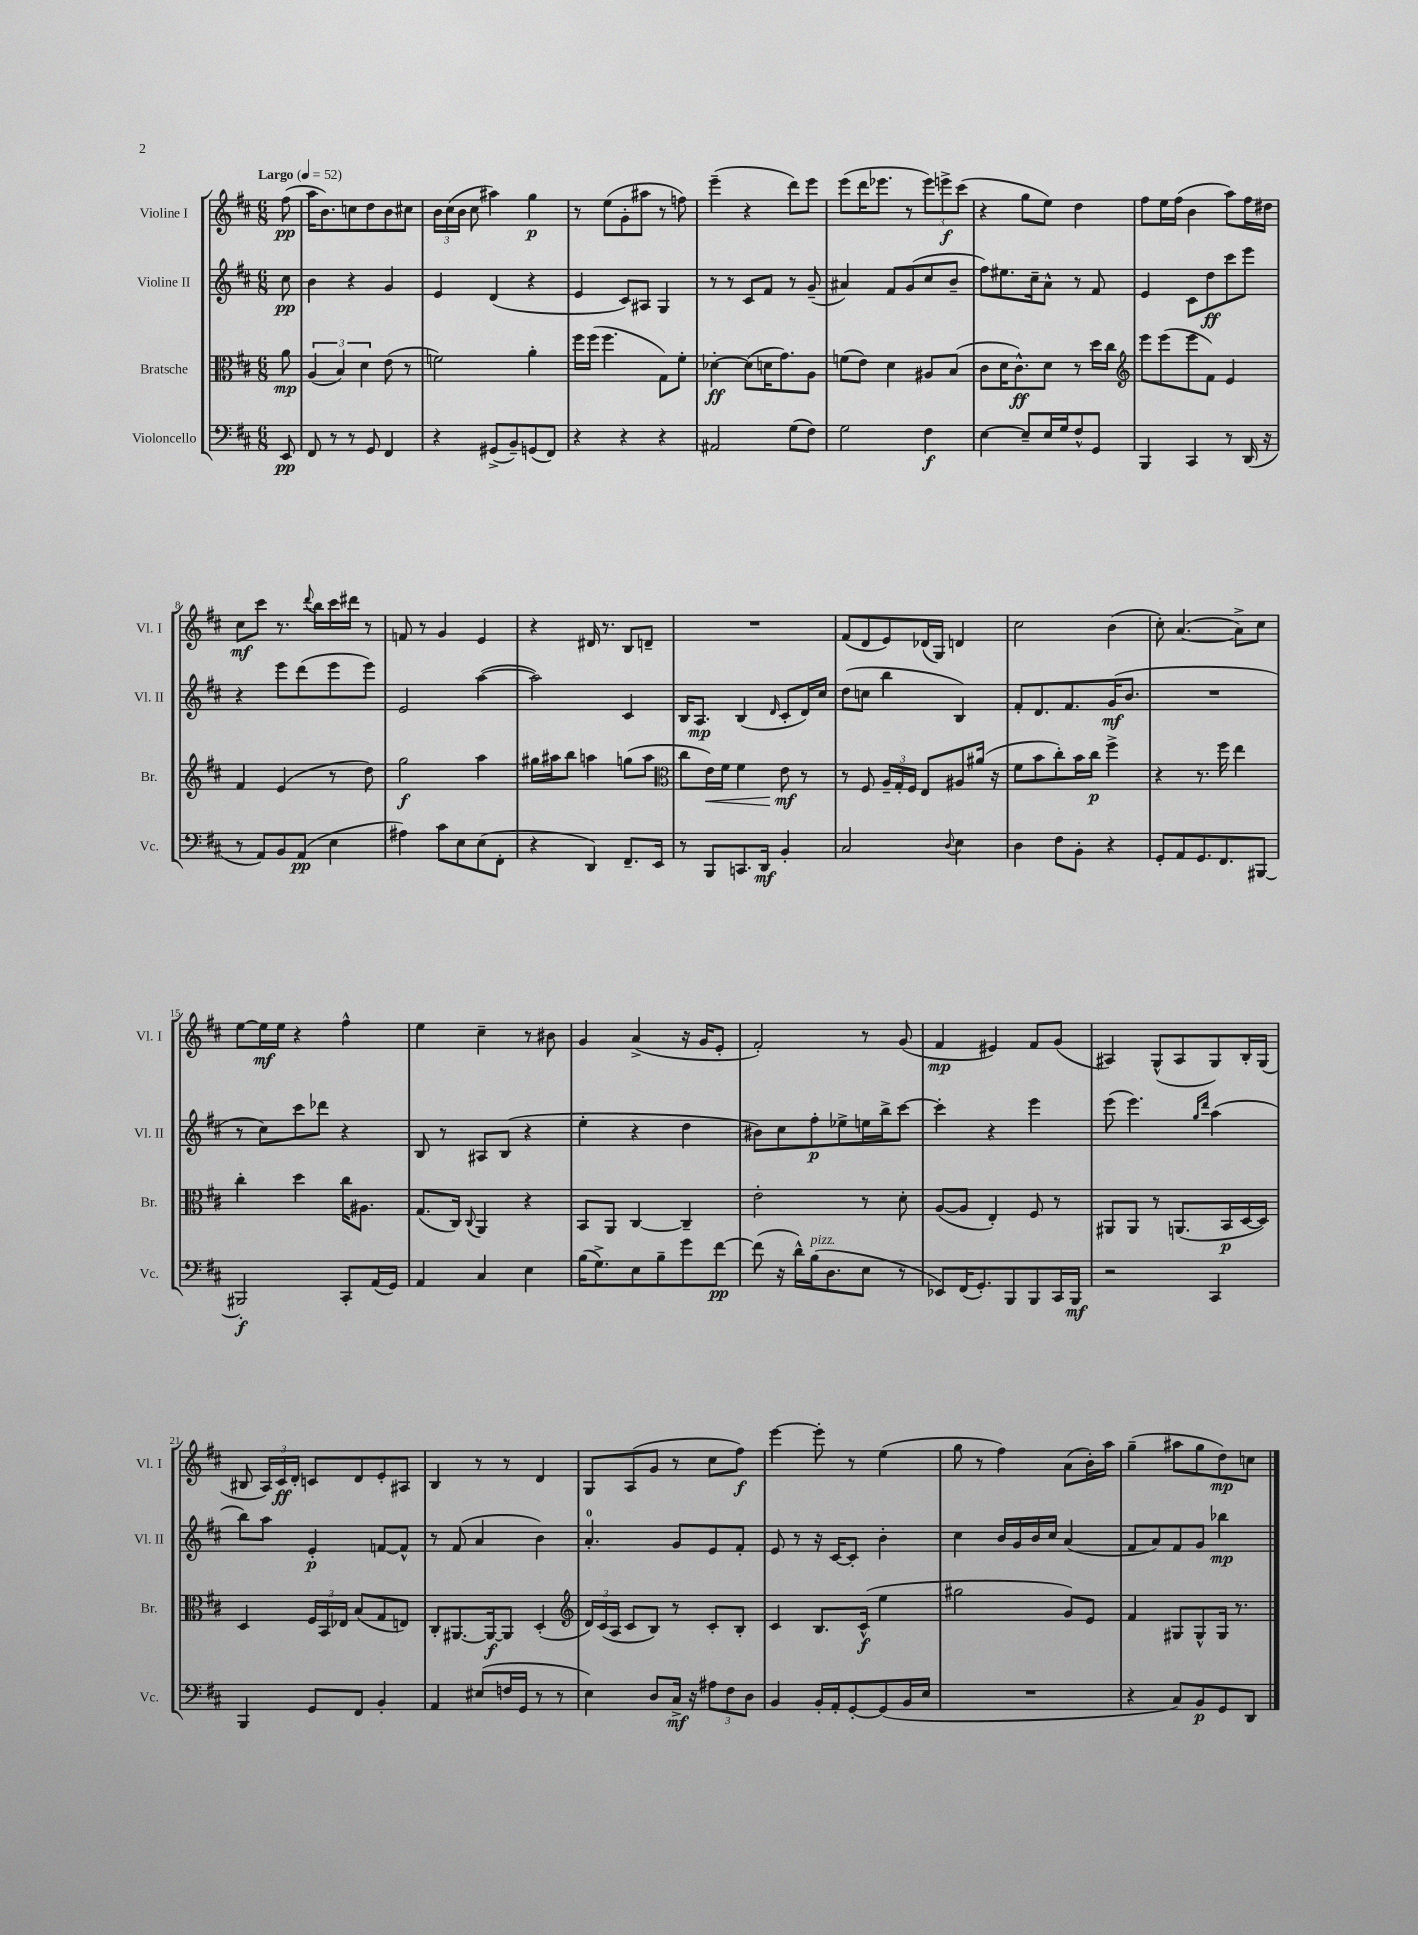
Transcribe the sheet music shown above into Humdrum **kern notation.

**kern	**kern	**kern	**kern
*staff4	*staff3	*staff2	*staff1
*clefF4	*clefC3	*clefG2	*clefG2
*k[f#c#]	*k[f#c#]	*k[f#c#]	*k[f#c#]
*M6/8	*M6/8	*M6/8	*M6/8
*MM52	*MM52	*MM52	*MM52
8EE/	8a\	8cc#\	(8ff#\
=	=	=	=
8FF#/	(6A/	4b\	16aa\LK
.	.	.	8.b\)
8r	.	.	.
.	6B/)	.	.
8r	.	4r	8cc\
.	6d\	.	.
8GG/	.	.	8dd\
4FF#/	(8e\	4g/	8b\
.	8r	.	8cc#\J
=	=	=	=
4r	2f\)	4e/	24b\LL
.	.	.	(24cc#\
.	.	.	24b\JJ
.	.	.	8cc#\
(8GG#^/L	.	(4d/	4aa#\)
8BB~/)	.	.	.
(8GG/	4a'\	4r	4gg\
8FF#/J)	.	.	.
=	=	=	=
4r	16ff#\LL	4e/	8r
.	(16ff#\JJ	.	.
.	4.ff#\	.	(8ee\L
4r	.	8c#/L)	8g'\
.	.	8A#/J	8aa#\J
4r	8G\L)	4G/	8r
.	8f#'\J	.	8ff\)
=	=	=	=
2AA#/	[4d-'\	8r	(4eee~\
.	.	8r	.
.	(8d-\]L	8c#/L	4r
.	16d\K	8f#/J	.
.	8.g\)	.	.
(8G\L	.	8r	8ddd\L)
8F#\J)	8A\J	(8g~/	8eee\J
=	=	=	=
2G\	(8f\L	4a#/)	(8eee\L
.	8e\J)	.	16ddd\K
.	.	.	8.eee-\J
.	4d\	8f#/L	.
.	.	(8g/	8r
4F#\	8A#/L	8cc#/	12eee-\L)
.	.	.	12eee^\
.	(8B/J	8b~/J	.
.	.	.	(12ccc#\J
=	=	=	=
[4E\	8c#\L	8ff#\L)	4r
.	16d\K	8.ee#\	.
.	8.c#^^\)	.	.
8E~/]L	.	.	8gg\L
.	.	16cc#~\k	.
16E/L	8d\J	8a^^\J	8ee\J)
16G/J	.	.	.
8F#^^/	8r	8r	4dd\
8GG/J	16dd\LL	8f#/	.
.	16cc#\JJ	.	.
=	=	=	=
*	*clefG2	*	*
4BBB/	8eee\L	4e/	8ff#\L
.	(8eee\	.	16ee\L
.	.	.	(16ff#\JJ
4CC#/	8eee\	8c#\L	4b\
.	8f#\J)	8dd\	.
8r	4e/	8ccc#\	8aa\L)
(16DD/	.	8eee\J	16ff#\L
16r	.	.	16dd#\JJ
=	=	=	=
8r	4f#/	4r	8cc#\L
8AA/L)	.	.	8ccc#\J
8BB/	(4e/	8eee\L	8.r
(8AA/J	.	(8ddd\	.
.	.	.	8qqddd/
.	.	.	16bb\LL
4E\	8r	8eee\	16ccc#\
.	.	.	16ddd#\JJ
.	8dd\)	8eee\J)	8r
=	=	=	=
4A#\)	2gg\	2e/	8f/
.	.	.	8r
8c#\L	.	.	4g/
8E\	.	.	.
(8E\	4aa\	([4aa\	4e/
8FF#'\J	.	.	.
=	=	=	=
4r	16gg#\LL	2aa\])	4r
.	16aa#\J	.	.
.	8bb\J	.	.
4DD/)	4aa\	.	16d#/
.	.	.	8.r
8.FF#~/L	(8gg\L	4c#/	8B/L
.	8aa\J	.	8d~/J
16EE/Jk	.	.	.
=	=	=	=
*	*clefC3	*	*
8r	8cc#\L	16B/LK	2.r
.	.	8.A/J	.
8BBB/L	16e\L)	.	.
.	16f#\JJ	.	.
8.CC/	4f#\	(4B/	.
16DD/Jk	.	.	.
.	.	16qqd/	.
4BB'/	8e\	8c#'/L	.
.	8r	16d/L)	.
.	.	16cc#/JJ	.
=	=	=	=
2C#/	8r	(8dd\L	(8f#/L
.	8F#/	8cc\J	8d/
.	24A~/LL	4bb\	8e/)
.	24G'/	.	.
.	24F#/JJ	.	.
.	8E/L	.	(16d-/L
.	.	.	16G/JJ)
8qqD/	.	.	.
4E\	8A#/	4B/)	4d/
.	(16a#/Jk	.	.
.	16r	.	.
=	=	=	=
4D\	8f#\L	8f#'/L	2cc#\
.	8b\	8.d/	.
8F#\L	8cc#'\)	.	.
.	.	8.f#/	.
8BB'\J	16b\L	.	.
.	16cc#\JJ	.	.
4r	4ff#^\	(16g/K	(4b\
.	.	8.b/J	.
=	=	=	=
8GG'/L	4r	2.r	8cc#'\)
8AA/	.	.	([4.a/
8.GG/	8.r	.	.
8.FF#/	16ff#\	.	.
.	4ee\	.	8a^\]L)
[8BBB#/J	.	.	8cc#\J
=	=	=	=
2BBB#'/]	4cc#'\	8r	[8ee\L
.	.	8cc#\L)	16ee\]L
.	.	.	16ee\JJ
.	4dd\	8ccc#\	4r
.	.	8ddd-\J	.
8CC#'/L	16cc#\LK	4r	4ff#^^\
.	8.A#\J	.	.
(16AA/L	.	.	.
16GG/JJ)	.	.	.
=	=	=	=
4AA/	(8.G/L	8B/	4ee\
.	.	8r	.
.	16C#/Jk)	.	.
.	8qqC#/	.	.
4C#/	4AA/	8A#/L	4cc#~\
.	.	(8B/J	.
4E\	4r	4r	8r
.	.	.	8b#\
=	=	=	=
(16B\LK	8BB/L	4ee'\	4g/
8.G^\)	.	.	.
.	8AA/J	.	.
8E\	[4C#/	4r	(4a^/
8B~\	.	.	.
8g\	4C#~/]	4dd\	16r
.	.	.	16g/LK
[8f#\J	.	.	8e'/J
=	=	=	=
(8f#\]	2e'\	8b#\L)	2f#'/)
16r	.	8cc#\	.
16d^^\LL)	.	.	.
(16B\J	.	8ff#'\	.
8.D\	.	.	.
.	.	8ee-^\	.
8E\J	8r	16ee\L	8r
.	.	16bb^\J	.
8r	8d'\	[8ccc#\J	(8g/
=	=	=	=
8EE-/L)	([8A/L	4ccc#'\]	4f#/
(16FF#/K	8A/]J	.	.
8.GG'/)	.	.	.
.	4E'/)	4r	4e#/)
8BBB/	.	.	.
8BBB/	8F#/	4eee\	8f#/L
16CC#/L	8r	.	(8g/J
16BBB/JJ	.	.	.
=	=	=	=
2r	8AA#/L	(8eee\	4A#/)
.	8AA#/J	4.eee\)	.
.	8r	.	(8G^^/L
.	(8.AA/L	.	8A#/
.	.	16qqgg/LL	.
.	.	16qqddd/JJ	.
4CC#/	.	(4aa\	8G/)
.	16BB/L	.	.
.	[16D/	.	16B'/L
.	16D/]JJ)	.	(16G/JJ
=	=	=	=
4BBB/	4D/	8bb\L)	8B#/
.	.	8aa\J	24A/LL)
.	.	.	24c#/
.	.	.	24d'/JJ
8GG/L	24F#/LL	4e'/	8c/L
.	24BB/	.	.
.	24E-/JJ	.	.
8FF#/J	(8B/L	.	8d/
4BB'/	8G/	[8f/L	8e'/
.	8E/J)	8f^^/]J	8A#/J
=	=	=	=
4AA/	8C#'/L	8r	4B/
.	[8.AA#/	(8f#/	.
(8E#/L	.	4a/	8r
.	16AA#/_k	.	.
16F/L	8AA#/]J	.	8r
16GG/JJ	.	.	.
8r	(4D'/	4b\)	4d/
8r	.	.	.
=	=	=	=
*	*clefG2	*	*
4E\)	24d/LL)	4.a'/	8G/L
.	(24c#/	.	.
.	24A/JJ	.	.
.	8c#/L	.	(8A/
8D/L	8B/J)	.	8g/J
16C#^/Jk	8r	8g/L	8r
16r	.	.	.
12A#\L	8c#'/L	8e/	8cc#\L
12F#\	.	.	.
.	8B'/J	8f#'/J	8ff#\J)
12D\J	.	.	.
=	=	=	=
4BB/	4c#/	8e/	[4eee\
.	.	8r	.
16BB'/LL	8.B/L	16r	8eee'\]
16AA'/J	.	[16c#/LK	.
[8GG'/	.	8c#'/]J	8r
.	(16c#^^/Jk	.	.
(8GG/]	4ee\	4b'\	(4ee\
16BB/L	.	.	.
16E/JJ	.	.	.
=	=	=	=
2.r	2gg#\	4cc#\	8gg\
.	.	.	8r
.	.	16b/LL	4ff#\)
.	.	16g/	.
.	.	16b/	.
.	.	16cc#/JJ	.
.	8g/L)	(4a/	(8a\L
.	8e/J	.	16b'\L)
.	.	.	16aa\JJ
=	=	=	=
4r	4f#/	8f#/L	(4gg~\
.	.	8a/)	.
8C#/L)	8G#/L	8f#/	8aa#\L
8BB/	8G#^^/	8g/J	8gg\
8GG/	16G#/Jk	4bb-\	8dd\)
.	8.r	.	.
8DD/J	.	.	8cc\J
==	==	==	==
*-	*-	*-	*-
